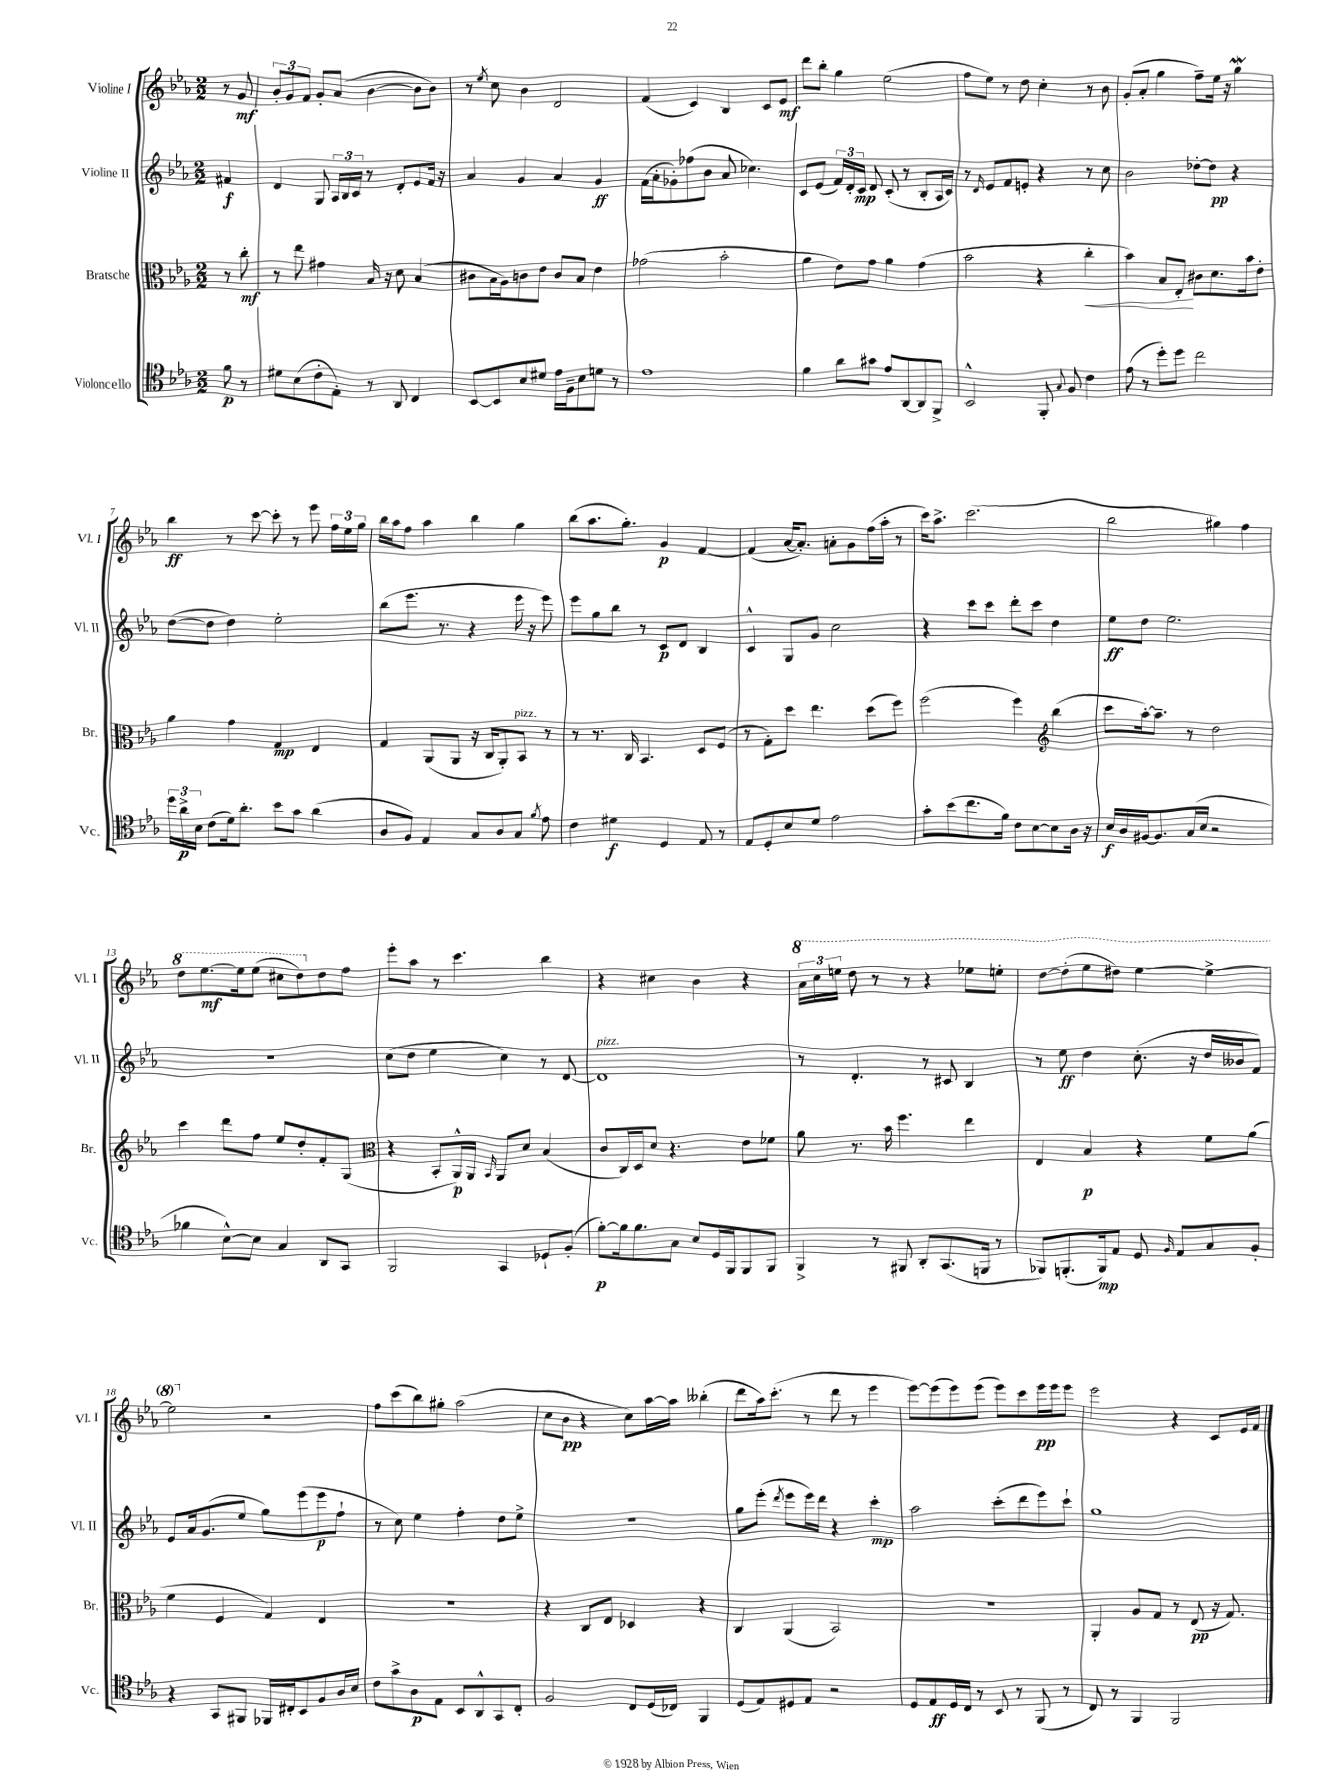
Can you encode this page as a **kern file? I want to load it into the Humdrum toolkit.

**kern	**dynam	**kern	**dynam	**kern	**dynam	**kern	**dynam
*part4	*part4	*part3	*part3	*part2	*part2	*part1	*part1
*staff4	*staff4	*staff3	*staff3	*staff2	*staff2	*staff1	*staff1
*I"Violoncello	*	*I"Bratsche	*	*I"Violine II	*	*I"Violine I	*
*I'Vc.	*	*I'Br.	*	*I'Vl. II	*	*I'Vl. I	*
*clefC4	*	*clefC3	*	*clefG2	*	*clefG2	*
*k[b-e-a-]	*	*k[b-e-a-]	*	*k[b-e-a-]	*	*k[b-e-a-]	*
*M2/2	*	*M2/2	*	*M2/2	*	*M2/2	*
=	=	=	=	=	=	=	=
8f\	p	8r	.	4f#X/	f	8r	.
8r	.	8cc'\	mf	.	.	8g/	mf
=1	=1	=1	=1	=1	=1	=1	=1
8d#X\L	.	8r	.	4d/	.	12b-'/L	.
.	.	.	.	.	.	12g/	.
(8B-\	.	8ee-\	.	.	.	.	.
.	.	.	.	.	.	12f/J	.
8c'\	.	4g#X\	.	8G/	.	8g'/L	.
8E-'\J)	.	.	.	24A-/LL	.	(8a-/J	.
.	.	.	.	24B-/	.	.	.
.	.	.	.	24c/JJ	.	.	.
8r	.	16B-/	.	8r	.	[4b-\	.
.	.	16r	.	.	.	.	.
8AA-/	.	8d\	.	8d'/L	.	.	.
4C/	.	(4B-/	.	8e-/	.	8b-\L]	.
.	.	.	.	16f/Jk	.	8b-\J)	.
.	.	.	.	16r	.	.	.
=2	=2	=2	=2	=2	=2	=2	=2
[8BB-/L	.	8c#X\L	.	4a-/	.	8r	.
.	.	.	.	.	.	8qee-/	.
8BB-/]	.	16B-\L	.	.	.	8cc\	.
.	.	16A-\J)	.	.	.	.	.
8B-/	.	8cn\	.	4g/	.	4b-\	.
8d#X/J	.	8e-\J	.	.	.	.	.
16e-\LL	.	8c/L	.	4a-/	.	2d/	.
16F~\J	.	.	.	.	.	.	.
8B-\	.	8B-/J	.	.	.	.	.
8dn\J	.	4e-\	.	4g/	ff	.	.
8r	.	.	.	.	.	.	.
=3	=3	=3	=3	=3	=3	=3	=3
1e-	.	(2g-X\	.	(16f\LL	.	(4f/	.
.	.	.	.	16a-'\J	.	.	.
.	.	.	.	8g-X'\)	.	.	.
.	.	.	.	(8ff-X\	.	4c/)	.
.	.	.	.	8b-\J	.	.	.
.	.	2b-'\	.	8a-/	.	4B-/	.
.	.	.	.	4.cc-X\)	.	.	.
.	.	.	.	.	.	8c/L	.
.	.	.	.	.	.	8e-/J	mf
=4	=4	=4	=4	=4	=4	=4	=4
4f\	.	4a-\	.	8c/L	.	8ddd\L	.
.	.	.	.	(8e-/J	.	8bb-'\J	.
8a-\L	.	8e-\L)	.	24f/LL)	.	4gg\	.
.	.	.	.	24d'/	.	.	.
.	.	.	.	24c/JJ	mp	.	.
8g#X\J	.	8g\J	.	8d/	.	.	.
8e-/L	.	4a-\	.	(8c'/	.	(2ee-\	.
[8AA-/	.	.	.	8r	.	.	.
8AA-/]	.	(4g\	.	8B-'/L	.	.	.
8FF^/J	.	.	.	16A-/L	.	.	.
.	.	.	.	16c/JJ)	.	.	.
=5	=5	=5	=5	=5	=5	=5	=5
2BB-^^/	.	2b-\	.	8r	.	8ff\L	.
.	.	.	.	16qqd/	.	.	.
.	.	.	.	8e-/L	.	8ee-\J)	.
.	.	.	.	8f/	.	8r	.
.	.	.	.	8en'/J	.	8dd\	.
8FF'/	.	4r	.	4r	.	4cc'\	.
8qqG/	.	.	.	.	.	.	.
8F/	.	.	.	.	.	.	.
!	!	!	!LO:HP:b	!	!	!	!
4c\	.	4cc'\	<	8r	.	8r	.
.	.	.	.	8cc\	.	8b-\	.
=6	=6	=6	=6	=6	=6	=6	=6
(8e-\	.	4b-\)	.	2b-\	.	(8g'/L	.
8r	.	.	.	.	.	8a-'/J	.
8dd'\L)	.	8B-/L	.	.	.	4gg\	.
8dd\J	.	8E-'/J	.	.	.	.	.
2cc\	.	8c#X\L	[	[8dd-X'\L	.	8ff~\L)	.
.	.	8.d\	.	8dd-\J]	pp	16ee-\Jk	.
.	.	.	.	.	.	16r	.
.	.	.	.	4r	.	4ggW\	.
.	.	16b-\k	.	.	.	.	.
.	.	8e-'\J	.	.	.	.	.
!!LO:LB:g=z
=7	=7	=7	=7	=7	=7	=7	=7
24dd\LL	.	4a-\	.	([8dd\L	.	4bb-\	ff
24a-^\	p	.	.	.	.	.	.
24B-\JJ	.	.	.	.	.	.	.
(8c\L	.	.	.	8dd\J]	.	.	.
16d\k)	.	4g\	.	4dd\)	.	8r	.
8.a-'\J	.	.	.	.	.	.	.
.	.	.	.	.	.	[8ccc\	.
8b-\L	.	4G/	mp	2ee-'\	.	8ccc'\]	.
8g\J	.	.	.	.	.	8r	.
(4a-\	.	4E-/	.	.	.	8eee-\	.
.	.	.	.	.	.	24ff\LL	.
.	.	.	.	.	.	24ee-\	.
.	.	.	.	.	.	24gg\JJ	.
=8	=8	=8	=8	=8	=8	=8	=8
8A-/L	.	4G/	.	(8bb-\L	.	16bb-\LL	.
.	.	.	.	.	.	16aa-\J	.
8F/J)	.	.	.	8.eee-\J	.	8ff\J	.
4E-/	.	(8AA-/L	.	.	.	4aa-\	.
.	.	.	.	8.r	.	.	.
.	.	8AA-/J	.	.	.	.	.
8G/L	.	16r	.	4r	.	4bb-\	.
.	.	16C/KL	.	.	.	.	.
8A-/	.	8AA-'/)	.	.	.	.	.
!	!	!LO:TX:a:i:t=pizz.	!	!	!	!	!
8G/J	.	8BB-/J	.	16eee-\	.	4gg\	.
.	.	.	.	16r	.	.	.
8qf/	.	.	.	.	.	.	.
8e-\	.	8r	.	8eee-\)	.	.	.
=9	=9	=9	=9	=9	=9	=9	=9
4c\	.	8r	.	8eee-\L	.	(8bb-\L	.
.	.	8.r	.	8gg\	.	8.aa-\	.
4d#X\	f	.	.	8bb-\J	.	.	.
.	.	16C/	.	.	.	8.gg'\J)	.
.	.	4.BB-/	.	8r	.	.	.
4D/	.	.	.	8c/L	p	4g/	p
.	.	.	.	8d/J	.	.	.
8E-/	.	8D/L	.	4B-/	.	[4f/	.
8r	.	(8F/J	.	.	.	.	.
=10	=10	=10	=10	=10	=10	=10	=10
8E-/L	.	8r	.	4c^^/	.	(4f/]	.
8D'/	.	8G'\L)	.	.	.	.	.
8B-/	.	8dd\J	.	8G/L	.	[16a-/KL	.
.	.	.	.	.	.	8.a-'/J])	.
8d/J	.	4.ee-\	.	8g/J	.	.	.
2e-\	.	.	.	2cc\	.	8an'\L	.
.	.	.	.	.	.	8g\	.
.	.	(8dd\L	.	.	.	(16ff\L	.
.	.	.	.	.	.	16aa-'\JJ	.
.	.	8ff\J)	.	.	.	8r	.
=11	=11	=11	=11	=11	=11	=11	=11
8g'\L	.	(2ff\	.	4r	.	16ccc\KL)	.
.	.	.	.	.	.	8.aa-^\J	.
(8b-\	.	.	.	.	.	.	.
8.cc\	.	.	.	8ccc\L	.	(2.ccc\	.
.	.	.	.	8ccc\J	.	.	.
16f\Jk)	.	.	.	.	.	.	.
8c\L	.	4ff\)	.	8ddd'\L	.	.	.
[8B-\	.	.	.	8ccc\J	.	.	.
*	*	*clefG2	*	*	*	*	*
8B-\]	.	(4bb-\	.	4dd\	.	.	.
16A-\Jk	.	.	.	.	.	.	.
16r	.	.	.	.	.	.	.
=12	=12	=12	=12	=12	=12	=12	=12
16B-/LL	f	8ccc\L	.	8ee-\L	ff	2bb-\	.
16A-/	.	.	.	.	.	.	.
[16F#X/J	.	[16aa-'\k)	.	8dd\J	.	.	.
8.F#/]	.	8.aa-~\J]	.	.	.	.	.
.	.	.	.	2.ee-\	.	.	.
(16G/L	.	8r	.	.	.	.	.
16B-/JJ	.	.	.	.	.	.	.
2r	.	2dd\	.	.	.	4gg#X\)	.
.	.	.	.	.	.	4ff\	.
!!LO:LB:g=z
=13	=13	=13	=13	=13	=13	=13	=13
*	*	*	*	*	*	*8va	*
4f-X\	.	4ccc\	.	1r	.	8ddd\L	.
.	.	.	.	.	.	[8.eee-\	mf
[8B-^^\L)	.	8ddd\L	.	.	.	.	.
.	.	.	.	.	.	16eee-\k]	.
8B-\J]	.	8ff\J	.	.	.	(8eee-\J	.
4G/	.	8ee-/L	.	.	.	8ccc#X\L	.
.	.	8dd'/	.	.	.	8ddd\)	.
*	*	*	*	*	*	*X8va	*
8AA-/L	.	8f'/	.	.	.	8dd\	.
8GG/J	.	(8G/J	.	.	.	8ff\J	.
=14	=14	=14	=14	=14	=14	=14	=14
*	*	*clefC3	*	*	*	*	*
2FF/	.	4r	.	(8cc\L	.	8eee-'\L	.
.	.	.	.	8dd\J	.	8aa-\J	.
.	.	8BB-'/L	.	4ee-\	.	8r	.
.	.	16AA-^^/L)	p	.	.	4.ccc\	.
.	.	16AA-/JJ	.	.	.	.	.
.	.	16qqBB-/	.	.	.	.	.
4GG/	.	8AA-/L	.	4cc\)	.	.	.
.	.	8d/J	.	.	.	.	.
8D-X`/L	.	(4B-/	.	8r	.	4bb-\	.
(8F'/J	.	.	.	[8d/	.	.	.
=15	=15	=15	=15	=15	=15	=15	=15
!	!	!	!	!LO:TX:a:i:t=pizz.	!	!	!
[8f'\L)	p	8c/L	.	1d]	.	4r	.
16f\k]	.	16C/L)	.	.	.	.	.
8.f\	.	16D/J	.	.	.	.	.
.	.	8d/J	.	.	.	4cc#X\	.
8G\J	.	4.r	.	.	.	.	.
8B-/L	.	.	.	.	.	4b-\	.
16D/L	.	.	.	.	.	.	.
16FF/J	.	.	.	.	.	.	.
8FF/	.	8e-\L	.	.	.	4r	.
8FF/J	.	8f-X\J	.	.	.	.	.
=16	=16	=16	=16	=16	=16	=16	=16
*	*	*	*	*	*	*8va	*
4FF^/	.	8a-\	.	8r	.	24aa-\LL	.
.	.	.	.	.	.	24ccc\	.
.	.	.	.	.	.	24eeen\JJ	.
.	.	8.r	.	4.d'/	.	8ddd\	.
8r	.	.	.	.	.	8r	.
.	.	16b-\	.	.	.	.	.
8FF#X/	.	4.ff\	.	.	.	8r	.
8AA-'/L	.	.	.	8r	.	4r	.
(8.GG/	.	.	.	8c#X/	.	.	.
.	.	4ee-\	.	4B-/	.	8eee-X\L	.
16FFn/Jk	.	.	.	.	.	.	.
8r	.	.	.	.	.	8eeen'\J	.
=17	=17	=17	=17	=17	=17	=17	=17
8FF-X/L)	.	4E-/	.	8r	.	[8ddd\L	.
(8.FFn'/	.	.	.	8ee-\	ff	(8ddd'\]	.
.	.	4B-/	p	4dd\	.	8eee-\	.
16FF/k)	mp	.	.	.	.	.	.
8E-/J	.	.	.	.	.	8ddd#X\J)	.
8D/	.	4r	.	(8.cc'\	.	[4eee-\	.
16qqF/	.	.	.	.	.	.	.
8E-/L	.	.	.	.	.	.	.
.	.	.	.	16r	.	.	.
8G/	.	8f\L	.	16dd/LL	.	4eee-^\_	.
.	.	.	.	16b--X/J	.	.	.
8F'/J	.	(8a-\J	.	8f/J)	.	.	.
!!LO:LB:g=z
=18	=18	=18	=18	=18	=18	=18	=18
4r	.	4f\	.	8e-/L	.	2eee-\]	.
.	.	.	.	16a-/k	.	.	.
.	.	.	.	(8.g/	.	.	.
8GG/L	.	4F/	.	.	.	.	.
8FF#X/J	.	.	.	8ee-/J	.	.	.
*	*	*	*	*	*	*X8va	*
16FF-X/LL	.	4G/)	.	8gg\L)	.	2r	.
16C#X'/J	.	.	.	.	.	.	.
8BB-/	.	.	.	(8eee-\	.	.	.
8F/	.	4E-/	.	8eee-\	p	.	.
16A-/L	.	.	.	8ff`\J	.	.	.
16B-/JJ	.	.	.	.	.	.	.
=19	=19	=19	=19	=19	=19	=19	=19
8c\L	.	1r	.	8r	.	8ff\L	.
8g^\	.	.	.	8cc\)	.	(8ccc\	.
8A-\	p	.	.	4ee-\	.	8bb-\)	.
8E-\J	.	.	.	.	.	8gg#X'\J	.
8BB-/L	.	.	.	4ff'\	.	(2aa-\	.
8AA-^^/	.	.	.	.	.	.	.
8GG/	.	.	.	8dd\L	.	.	.
8C'/J	.	.	.	8ee-^\J	.	.	.
=20	=20	=20	=20	=20	=20	=20	=20
2F/	.	4r	.	1r	.	8cc\L	.
.	.	.	.	.	.	8b-\J	pp
.	.	8C/L	.	.	.	4r	.
.	.	8E-/J	.	.	.	.	.
8C/L	.	4D-X/	.	.	.	8cc\L)	.
(16D/L	.	.	.	.	.	[16aa-\L	.
16C-X/JJ)	.	.	.	.	.	16aa-\JJ]	.
4FF/	.	4r	.	.	.	(4bb--X'\	.
=21	=21	=21	=21	=21	=21	=21	=21
(8D/L	.	4C/	.	8gg\L	.	8ddd\L	.
8E-/)	.	.	.	(8eee-'\J	.	16aa-\k)	.
.	.	.	.	.	.	(8.ccc'\J	.
.	.	.	.	8qddd/	.	.	.
8D#X/	.	(4AA-/	.	8eee-\L	.	.	.
8E-/J	.	.	.	16eee-\L)	.	8r	.
.	.	.	.	16ddd\JJ	.	.	.
2r	.	2BB-/)	.	4r	.	8ddd\	.
.	.	.	.	.	.	8r	.
.	.	.	.	4ccc'\	mp	4eee-\	.
=22	=22	=22	=22	=22	=22	=22	=22
8D/L	.	1r	.	2aa-\	.	[8eee-\L)	.
8E-/	ff	.	.	.	.	(8eee-\]	.
16D/L	.	.	.	.	.	8eee-\)	.
16C/JJ	.	.	.	.	.	.	.
8r	.	.	.	.	.	(8eee-\J	.
8BB-/	.	.	.	(8ccc'\L	.	8eee-\L)	.
8r	.	.	.	8ddd\	.	8ccc\	.
(8FF/	.	.	.	8eee-\)	.	16eee-\L	pp
.	.	.	.	.	.	16eee-\J	.
8r	.	.	.	8ccc`\J	.	8eee-\J	.
=23	=23	=23	=23	=23	=23	=23	=23
8C/)	.	4AA-'/	.	1gg	.	2eee-\	.
8r	.	.	.	.	.	.	.
4FF/	.	8A-/L	.	.	.	.	.
.	.	8G/J	.	.	.	.	.
2FF/	.	8r	.	.	.	4r	.
.	.	(8E-/	pp	.	.	.	.
.	.	16r	.	.	.	8c/L	.
.	.	8.G/)	.	.	.	.	.
.	.	.	.	.	.	16e-/L	.
.	.	.	.	.	.	16f/JJ	.
==	==	==	==	==	==	==	==
*-	*-	*-	*-	*-	*-	*-	*-
